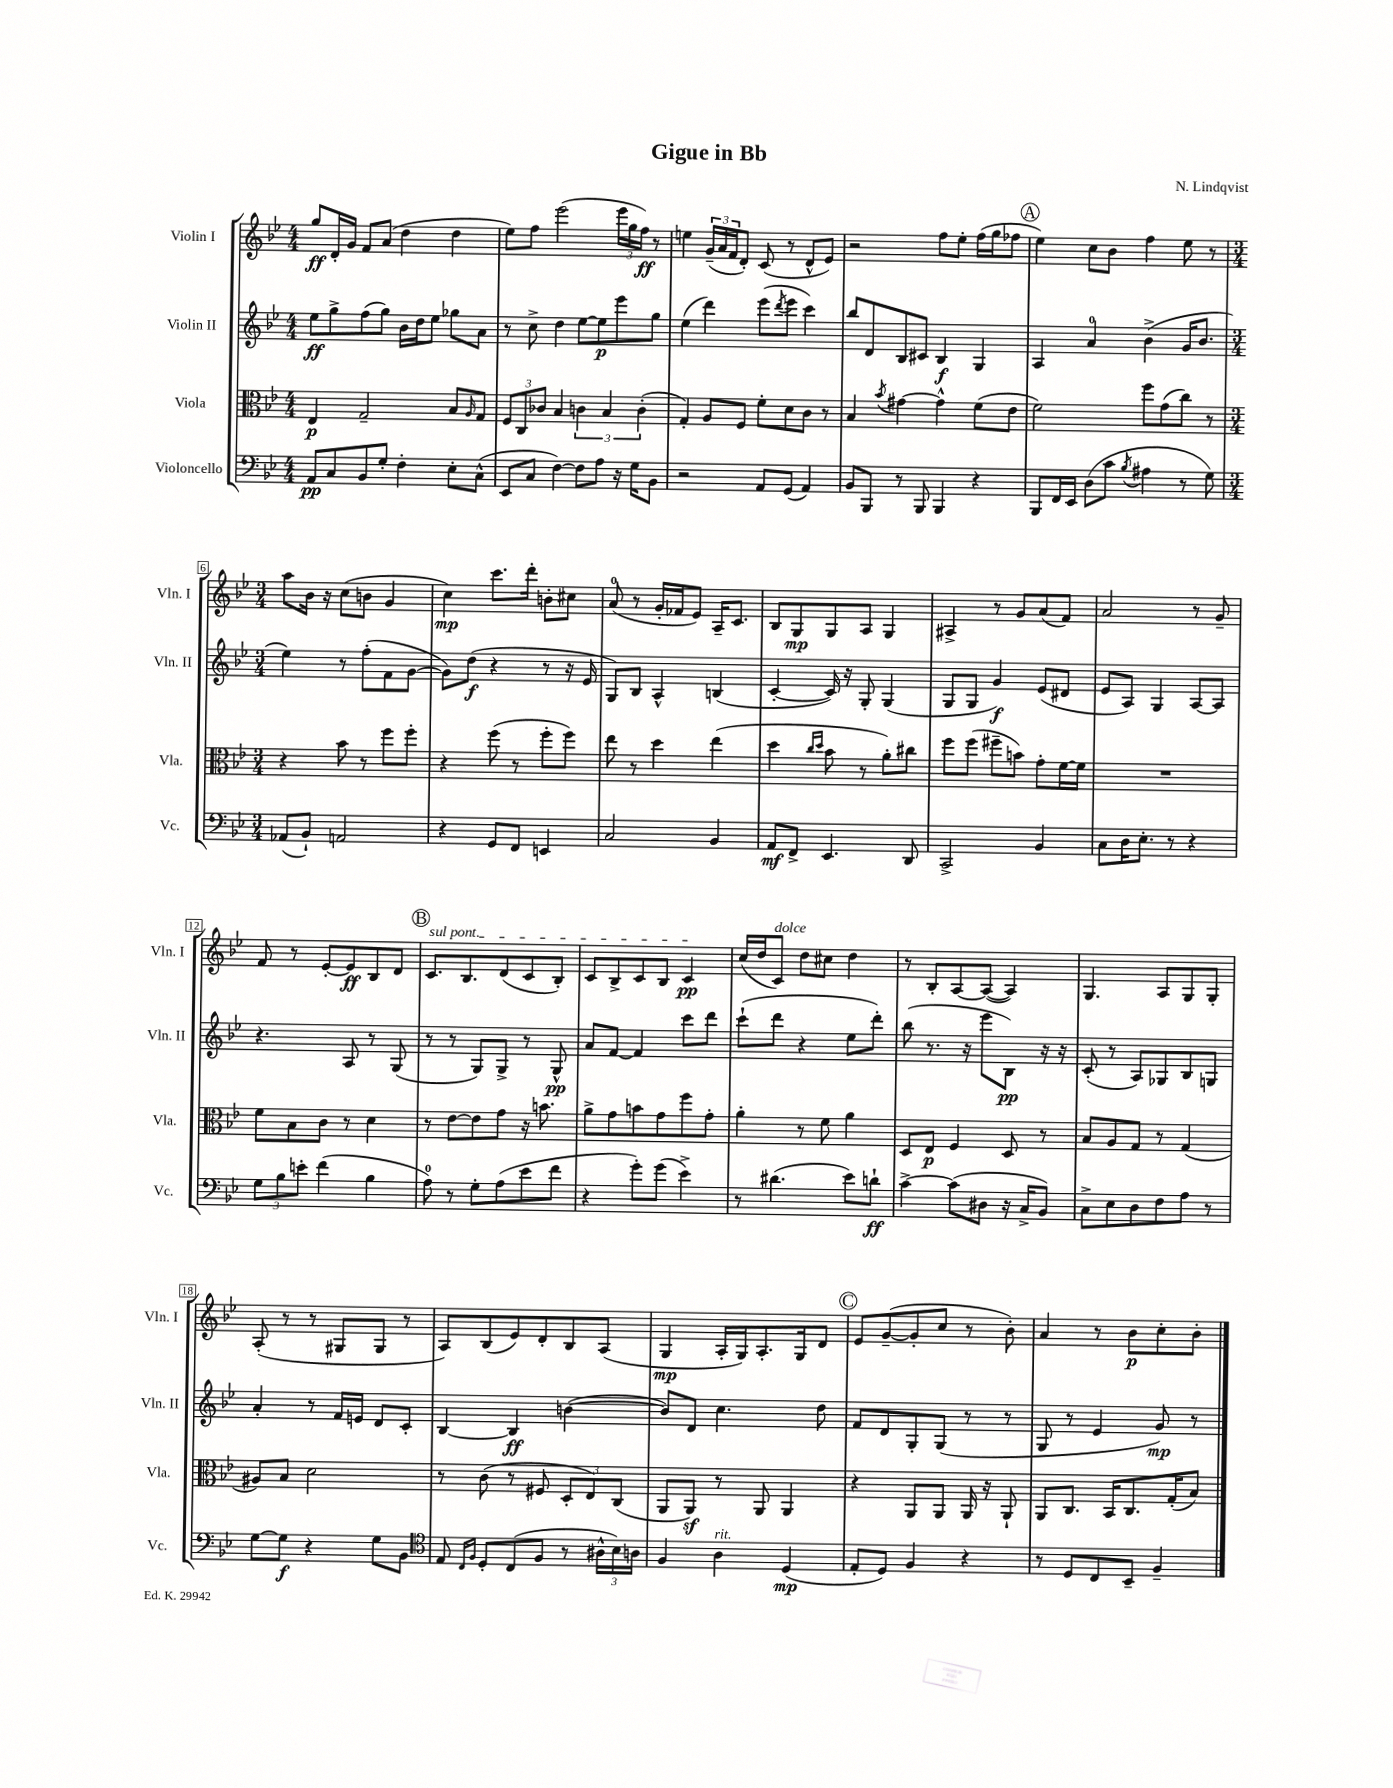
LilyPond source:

\header { title = "Gigue in Bb" composer = "N. Lindqvist" }
<<
\new StaffGroup <<
\new Staff = "s0" \with { instrumentName = "Violin I" shortInstrumentName = "Vln. I" } {
    \clef treble \key bes \major \numericTimeSignature \time 4/4
    g''8\ff d'16-. g'16 f'8 a'8( d''4 d''4 |
    ees''8) f''8 ees'''2( \tuplet 3/2 { ees'''16 g''16 f''16\ff) } r8 |
    e''4 \tuplet 3/2 { g'16--( a'16 f'16 } d'8-.) c'8( r8 d'8-^ ees'8) |
    r2 f''8 ees''8-. f''16( g''16 fes''8 |
    \mark \markup { \circle "A" } ees''4) c''8 bes'8 f''4 ees''8 r8 |
    \numericTimeSignature \time 3/4 a''8 bes'16 r16 c''8( b'8 g'4 |
    c''4\mp) c'''8. d'''16-. b'8-. cis''8 |
    a'8-0( r8 g'16-. fes'16 ees'8) a16-- c'8. |
    bes8 g8\mp g8 a8 g4 |
    ais4-> r8 g'8 a'8( f'8) |
    a'2 r8 g'8-- |
    f'8 r8 ees'8~-. ees'8\ff bes8 d'8 |
    \mark \markup { \circle "B" } \once \override TextSpanner.bound-details.left.text = \markup { \italic "sul pont." } c'8.\startTextSpan bes8. d'8( c'8 bes8-.) |
    c'8 bes8-> c'8 bes8 c'4\pp\stopTextSpan |
    c''16( d''16 c'8^\markup { \italic "dolce" }) d''8 cis''8 d''4 |
    r8 bes8-. a8~ a8~( a4) |
    g4. a8 g8 g8-. |
    a8-.( r8 r8 gis8 gis8 r8 |
    a8) bes8( ees'8) d'8-. bes8 a8( |
    g4\mp a16-. g16) a8.-. g16 d'8 |
    \mark \markup { \circle "C" } ees'8 g'8~--( g'8-. c''8 r8 bes'8-.) |
    a'4 r8 bes'8\p c''8-. bes'8-. \bar "|." |
}
\new Staff = "s1" \with { instrumentName = "Violin II" shortInstrumentName = "Vln. II" } {
    \clef treble \key bes \major \numericTimeSignature \time 4/4
    ees''8\ff g''8-> f''8( g''8) bes'16 d''16 ees''8 ges''8 a'8 |
    r8 c''8-> d''4 ees''8~ ees''8\p ees'''8 g''8 |
    ees''4( d'''4) ees'''8( \acciaccatura { d'''8 } ees'''8 c'''4) |
    bes''8 d'8 bes8 cis'8 bes4\f g4 |
    \mark \markup { \circle "A" } a4 a'4-0 bes'4->( g'16 bes'8. |
    \numericTimeSignature \time 3/4 ees''4) r8 f''8-.( f'8 g'8~ |
    g'8) d''8\f( r4 r8 r16 ees'16 |
    g8) bes8 a4-^ b4( |
    c'4~-. c'16) r16 g8-. g4( |
    g8 g8 g'4\f) ees'8( dis'8 |
    ees'8 a8) g4 a8~ a8 |
    r4. a8 r8 g8( |
    \mark \markup { \circle "B" } r8 r8 g8) g8-> r8 g8-^\pp |
    a'8 f'8~ f'4 c'''8 d'''8 |
    c'''8-!( d'''8 r4 ees''8 d'''8-.) |
    bes''8( r8. r16 ees'''8 bes8\pp) r16 r16 |
    c'8-.( r8 a8) ges8 bes8 g8 |
    a'4-. r8 f'16 e'16 d'8 c'8-. |
    bes4~ bes4\ff b'4~( |
    b'8) d'8 c''4. d''8 |
    \mark \markup { \circle "C" } f'8 d'8 g8-. g8( r8 r8 |
    g8 r8 ees'4 g'8\mp) r8 \bar "|." |
}
\new Staff = "s2" \with { instrumentName = "Viola" shortInstrumentName = "Vla." } {
    \clef alto \key bes \major \numericTimeSignature \time 4/4
    ees4\p g2-- bes8 \grace { a16 } g8 |
    \tuplet 3/2 { f8 c8 ces'8 } bes4 \tuplet 3/2 { c'4 bes4 c'4-.( } |
    g4-.) a8 f8 f'8-. d'8 c'8 r8 |
    bes4 \acciaccatura { bes'8 } gis'4~ gis'4-^ f'8( ees'8 |
    \mark \markup { \circle "A" } f'2) f''8 g'8( c''8) r8 |
    \numericTimeSignature \time 3/4 r4 bes'8 r8 f''8 f''8-. |
    r4 f''8( r8 f''8-. f''8) |
    ees''8 r8 d''4 ees''4( |
    d''4 \grace { c''16 d''16 } bes'8 r8 a'8-.) cis''8 |
    f''8 f''8( fis''8-- b'8) g'8-. f'16~ f'16 |
    R2. |
    f'8 bes8 c'8 r8 d'4 |
    \mark \markup { \circle "B" } r8 ees'8~ ees'8 g'8 r16 b'8. |
    a'8-> g'8 b'8 g'8 f''8 g'8-. |
    a'4-. r8 f'8 a'4 |
    d8 ees8\p f4 d8 r8 |
    bes8 a8 g8 r8 g4( |
    ais8) bes8 d'2 |
    r8 c'8( r8 fis8 \tuplet 3/2 { d8-. ees8) c8( } |
    a,8 a,8\sf) r8 a,8 a,4 |
    \mark \markup { \circle "C" } r4 a,8 a,8 a,16 r16 a,8-! |
    a,8 c8. bes,16 c8. g16-.( bes8) \bar "|." |
}
\new Staff = "s3" \with { instrumentName = "Violoncello" shortInstrumentName = "Vc." } {
    \clef bass \key bes \major \numericTimeSignature \time 4/4
    a,8\pp c8 bes,8 g8-. f4-. ees8-. c8-^( |
    ees,8 c8 f4~) f8 a8 r16 g16 bes,8 |
    r2 a,8 g,8( a,4) |
    bes,8 bes,,8 r8 bes,,8 bes,,4 r4 |
    \mark \markup { \circle "A" } bes,,8 f,16 ees,16 d8( c'8 \acciaccatura { bes8 } ais4 r8 g8) |
    \numericTimeSignature \time 3/4 aes,8( bes,8-!) a,2 |
    r4 g,8 f,8 e,4 |
    c2 bes,4 |
    a,8\mf f,8-> ees,4. d,8 |
    c,2-> bes,4 |
    c8 d16 ees8.-. r8 r4 |
    \tuplet 3/2 { g8 bes8 e'8-. } f'4( bes4 |
    \mark \markup { \circle "B" } a8-0) r8 g8-. a8( ees'8 f'8 |
    r4 g'8-.) g'8( ees'4->) |
    r8 dis'4.( ees'8) d'8-!\ff |
    c'4~-> c'8( dis8 r16 c16-> bes,8) |
    c8-> ees8 d8 f8 a8 r8 |
    g8~ g8\f r4 g8 bes,8 |
    \clef tenor ees8 \grace { c16 f16 } d8-. c8( f8 r8 \tuplet 3/2 { ais16-^ bes16) a16 } |
    f4 a4^\markup { \italic "rit." } d4\mp( |
    \mark \markup { \circle "C" } ees8-. d8) f4 r4 |
    r8 d8 c8 bes,8-- f4-- \bar "|." |
}
>>
>>
\layout { \context { \Score \override BarNumber.stencil = #(make-stencil-boxer 0.1 0.3 ly:text-interface::print) } }
